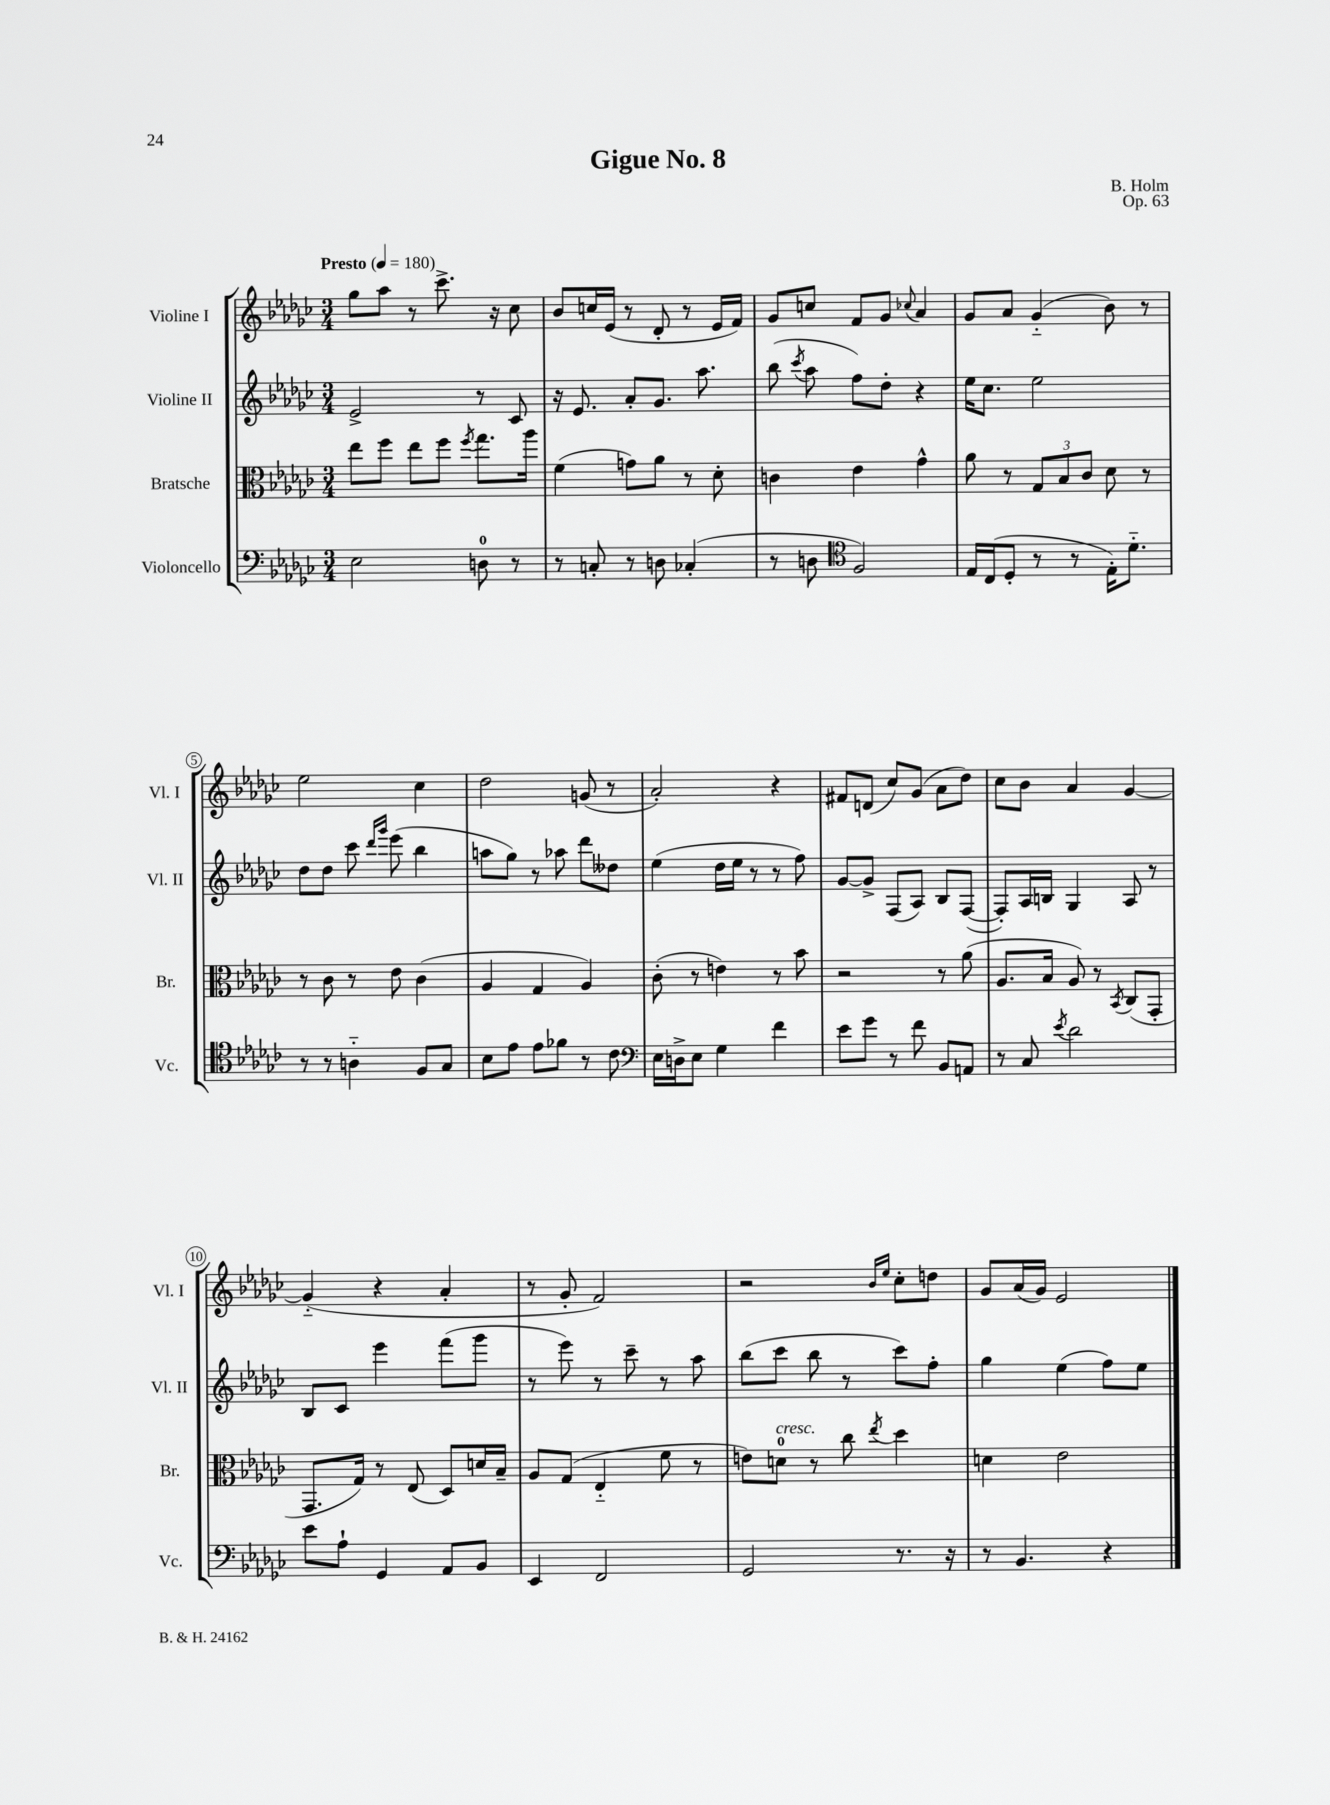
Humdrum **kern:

**kern	**kern	**kern	**kern
*staff4	*staff3	*staff2	*staff1
*clefF4	*clefC3	*clefG2	*clefG2
*k[b-e-a-d-g-c-]	*k[b-e-a-d-g-c-]	*k[b-e-a-d-g-c-]	*k[b-e-a-d-g-c-]
*M3/4	*M3/4	*M3/4	*M3/4
*MM180	*MM180	*MM180	*MM180
2E-	8ee-	2e-^	8gg-
.	8ff	.	8aa-
.	8ee-	.	8r
.	8ff	.	8.ccc-^
.	8qff	.	.
8D	8.gg-	8r	.
.	.	.	16r
8r	.	8c-	8cc-
.	16aa-	.	.
=	=	=	=
8r	(4f	16r	8b-
.	.	8.e-	.
8C'	.	.	16cc
.	.	.	(16e-
8r	8g)	8a-'	8r
8D	8a-	8.g-	8d-'
(4C-'	8r	.	8r
.	.	8.aa-	.
.	8d-'	.	16e-
.	.	.	16f)
=	=	=	=
8r	4c	(8bb-	8g-
.	.	8qccc-	.
8D	.	8aa-	8cc
*clefC4	*	*	*
2F)	4e-	8ff)	8f
.	.	8dd-'	8g-
.	.	.	8qqcc-
.	4g-^^	4r	4a-
=	=	=	=
16E-	8a-	16ee-	8g-
(16C-	.	8.cc-	.
8D-'	8r	.	8a-
8r	12G-	2ee-	(4g-'~
.	12B-	.	.
8r	.	.	.
.	12c-	.	.
16E-')	8d-	.	8b-)
8.d-'~	.	.	.
.	8r	.	8r
=	=	=	=
8r	8r	8dd-	2ee-
8r	8c-	8dd-	.
4A'~	8r	8ccc-	.
.	.	16qqddd-	.
.	.	16qqggg-	.
.	8e-	(8eee-	.
8F	(4c-	4bb-	4cc-
8G-	.	.	.
=	=	=	=
8B-	4A-	8aa	2dd-
8e-	.	8gg-)	.
8e-	4G-	8r	.
8f-	.	8aa-	.
8r	4A-)	8ddd-	(8g
8c-	.	8dd--	8r
=	=	=	=
*clefF4	*	*	*
16E-	(8c-'	(4ee-	2a-')
16D^	.	.	.
8E-	8r	.	.
4G-	4e)	16dd-	.
.	.	16ee-	.
.	.	8r	.
4f	8r	8r	4r
.	8b-	8ff)	.
=	=	=	=
8e-	2r	[8g-	8f#
8g-	.	8g-^]	(8d
8r	.	(8F	8cc-)
8f	.	8A-)	(8g-
8BB-	8r	8B-	8a-
8AA	(8a-	([8F	8dd-)
=	=	=	=
8r	8.A-	8F'])	8cc-
8C-	.	16A-	8b-
.	16B-	16B	.
8qe-	.	.	.
2d-	8A-)	4G-	4a-
.	8r	.	.
.	8qBB-	.	.
.	(8C-	8A-	[4g-
.	8GG-'	8r	.
=	=	=	=
8e-	8.GG-	8B-	(4g-'~]
8A-`	.	8c-	.
.	16G-)	.	.
4GG-	8r	4eee-	4r
.	(8E-	.	.
8AA-	8D-)	(8fff	4a-'
8BB-	16d	8ggg-	.
.	16B-~	.	.
=	=	=	=
4EE-	8A-	8r	8r
.	(8G-	8eee-)	8g-'
2FF	4E-'~	8r	2f)
.	.	8ccc-~	.
.	8f	8r	.
.	8r	8aa-	.
=	=	=	=
2GG-	8e)	(8bb-	2r
.	8d	8ccc-	.
.	8r	8bb-	.
.	8cc-	8r	.
.	.	.	16qqb-
.	8qee-	.	16qqee-
8.r	4dd-	8ccc-)	8cc-'
.	.	8ff'	8dd
16r	.	.	.
=	=	=	=
8r	4d	4gg-	8g-
4.BB-	.	.	(16a-
.	.	.	16g-)
.	2e-	(4ee-	2e-
4r	.	8ff)	.
.	.	8ee-	.
==	==	==	==
*-	*-	*-	*-
